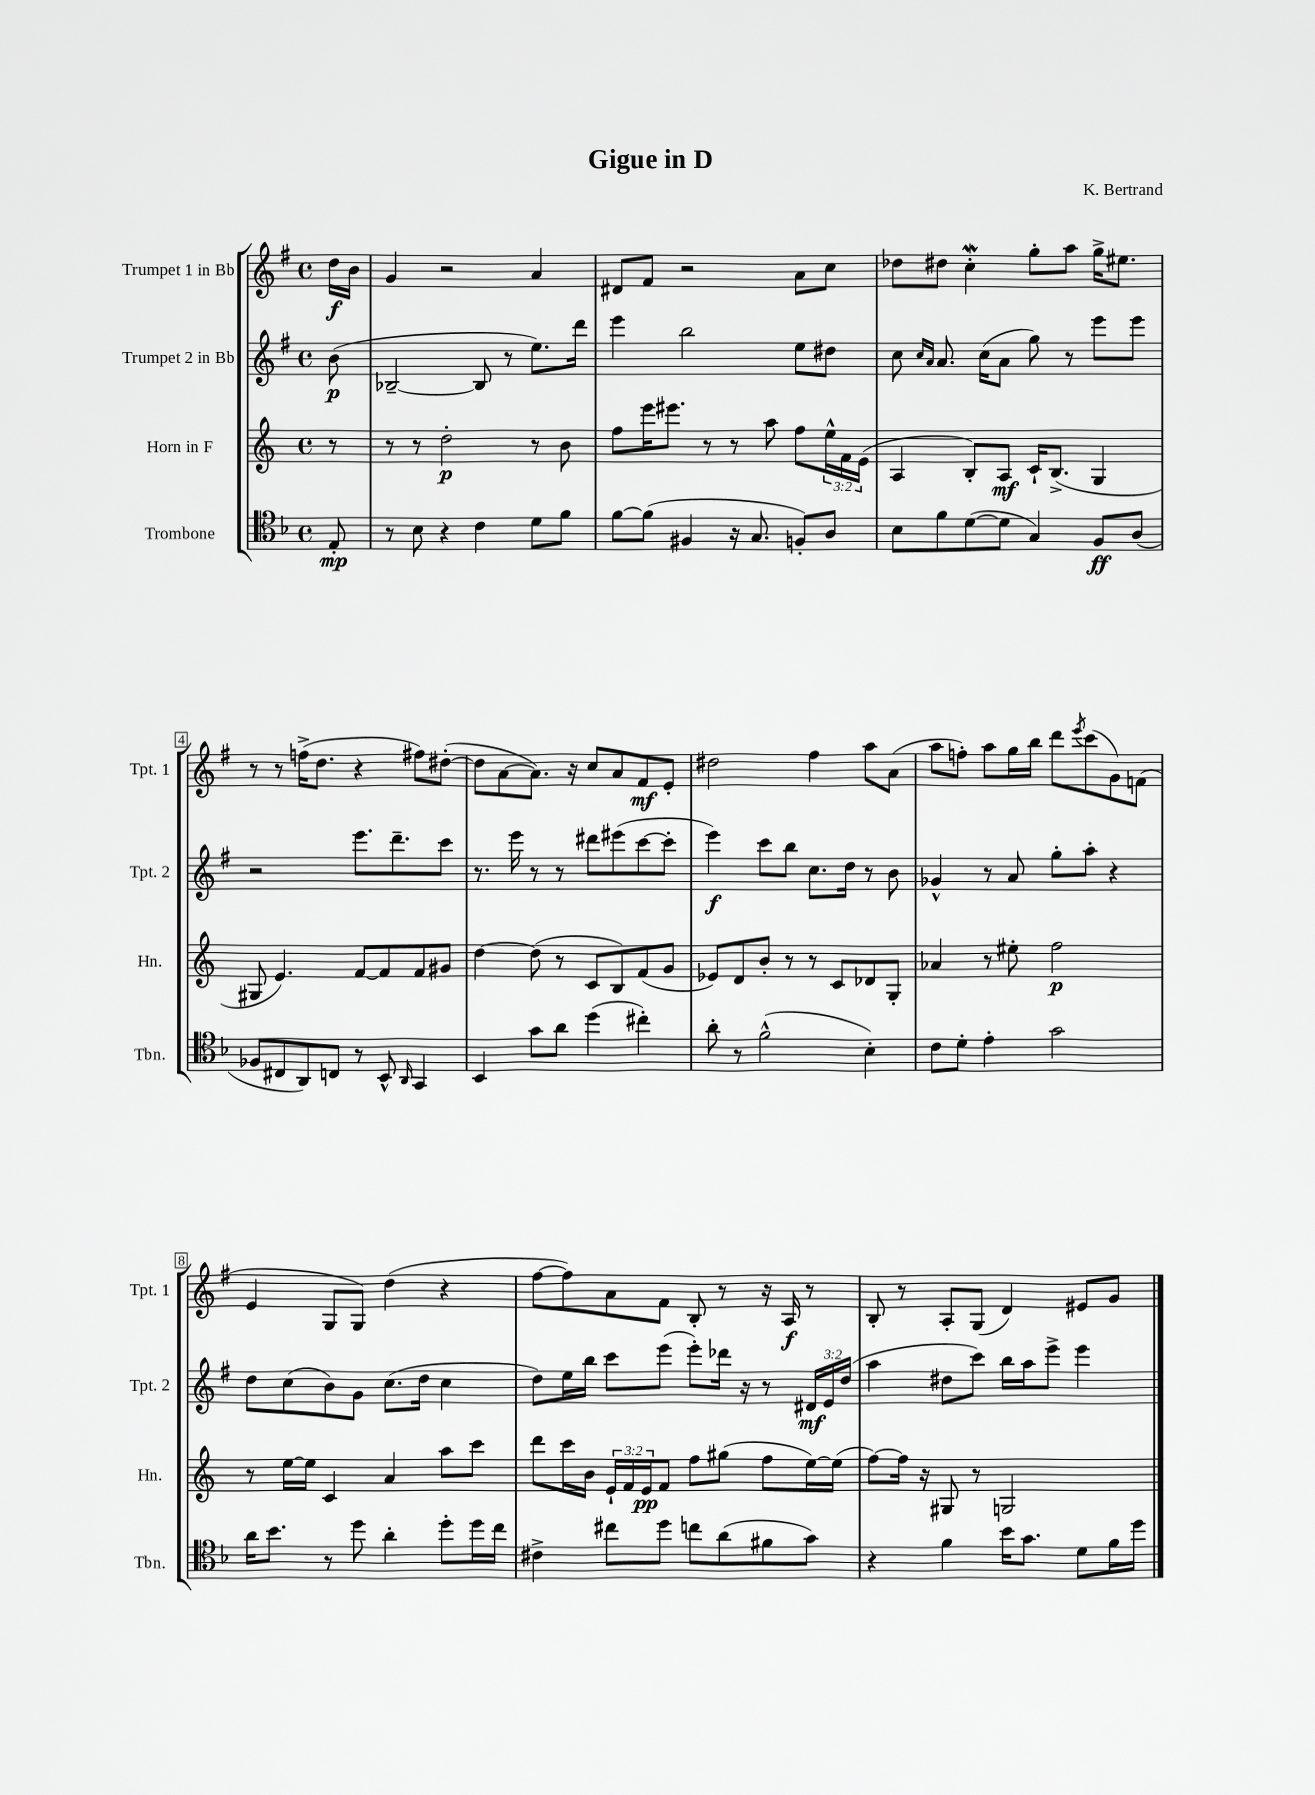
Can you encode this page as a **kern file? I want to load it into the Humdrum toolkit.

**kern	**kern	**kern	**kern
*staff4	*staff3	*staff2	*staff1
*clefC4	*clefG2	*clefG2	*clefG2
*k[b-]	*k[]	*k[f#]	*k[f#]
*M4/4	*M4/4	*M4/4	*M4/4
*met(c)	*met(c)	*met(c)	*met(c)
8E'	8r	(8b	16dd
.	.	.	16b
=	=	=	=
8r	8r	[2B-~	4g
8B-	8r	.	.
4r	2dd'	.	2r
4c	.	8B-]	.
.	.	8r	.
8d	8r	8.ee)	4a
8f	8b	.	.
.	.	16ddd	.
=	=	=	=
[8f	8ff	4eee	8d#
(8f]	16eee	.	8f#
.	8.eee#	.	.
4F#	.	2bb	2r
.	8r	.	.
16r	8r	.	.
8.G	.	.	.
.	8aa	.	.
8F')	8ff	8ee	8a
8A	24ee^^	8dd#	8cc
.	24f	.	.
.	(24e	.	.
=	=	=	=
8B-	4A	8cc	8dd-
.	.	16qqcc	.
.	.	16qqa	.
8f	.	8.a	8dd#
([8d	8B')	.	4cc'
.	.	(16cc	.
8d]	8A	8a	.
4G)	16c`	8gg)	8gg'
.	(8.B^	.	.
.	.	8r	8aa
8F	4G	8eee	16gg^
.	.	.	8.ee#
(8A	.	8eee	.
=	=	=	=
8F-	8G#	2r	8r
8C#	4.e)	.	8r
8AA)	.	.	(16ff^
.	.	.	8.dd
8C	.	.	.
8r	[8f	8.eee	4r
8BB-^^	8f]	.	.
.	.	8.ddd~	.
16qqAA	.	.	.
4GG	8f	.	8ff#)
.	8g#	8ccc	([8dd#'
=	=	=	=
4BB-	[4dd	8.r	8dd#]
.	.	.	[8a
.	.	16eee	.
8g	(8dd]	8r	8.a])
8a	8r	8r	.
.	.	.	16r
(4dd	8c	8ddd#	8cc
.	8B)	(8eee#	8a
4cc#')	(8f	[8ccc	8f#
.	8g	8ccc']	8e'
=	=	=	=
8a'	8e-)	4eee)	2dd#
8r	8d	.	.
(2f^^	8b'	8ccc	.
.	8r	8bb	.
.	8r	8.cc	4ff#
.	8c	.	.
.	.	16dd	.
4B-')	8d-	8r	8aa
.	8G'	8b	(8a
=	=	=	=
8c	4a-	4g-^^	8aa
8d'	.	.	8ff')
4e'	8r	8r	8aa
.	8ee#'	8a	16gg
.	.	.	16bb
2g	2ff	8gg'	8ddd
.	.	.	8qeee
.	.	8aa'	(8ccc
.	.	4r	8g)
.	.	.	(8f
=	=	=	=
16a	8r	8dd	4e
8.b-	.	.	.
.	[16ee	(8cc	.
.	16ee]	.	.
8r	4c	8b)	8G
8dd	.	8g	8G)
4a'	4a	(8.cc	(4dd
.	.	16dd	.
8dd'	8aa	4cc	4r
16dd	8ccc	.	.
16cc	.	.	.
=	=	=	=
4c#^	8ddd	8dd)	[8ff#
.	16ccc	16ee	8ff#])
.	16b	16bb	.
8cc#	24e`	8ccc	8a
.	24f	.	.
.	24e	.	.
8dd	8f	(8eee	8f#
8cc	8ff	8eee')	8B'
(8a	(8gg#	16ddd-	8r
.	.	16r	.
8f#	8ff	8r	16r
.	.	.	16A
8g)	[16ee)	24d#	8r
.	.	24e	.
.	(16ee]	.	.
.	.	(24dd	.
=	=	=	=
4r	[8ff)	4aa	8B'
.	16ff]	.	8r
.	16r	.	.
4f	8G#	8dd#	8A'
.	8r	8ccc)	(8G
16b-	2G	16bb	4d)
8.g	.	16aa	.
.	.	8eee^	.
8d	.	4eee	8e#
16f	.	.	8g
16dd	.	.	.
==	==	==	==
*-	*-	*-	*-
